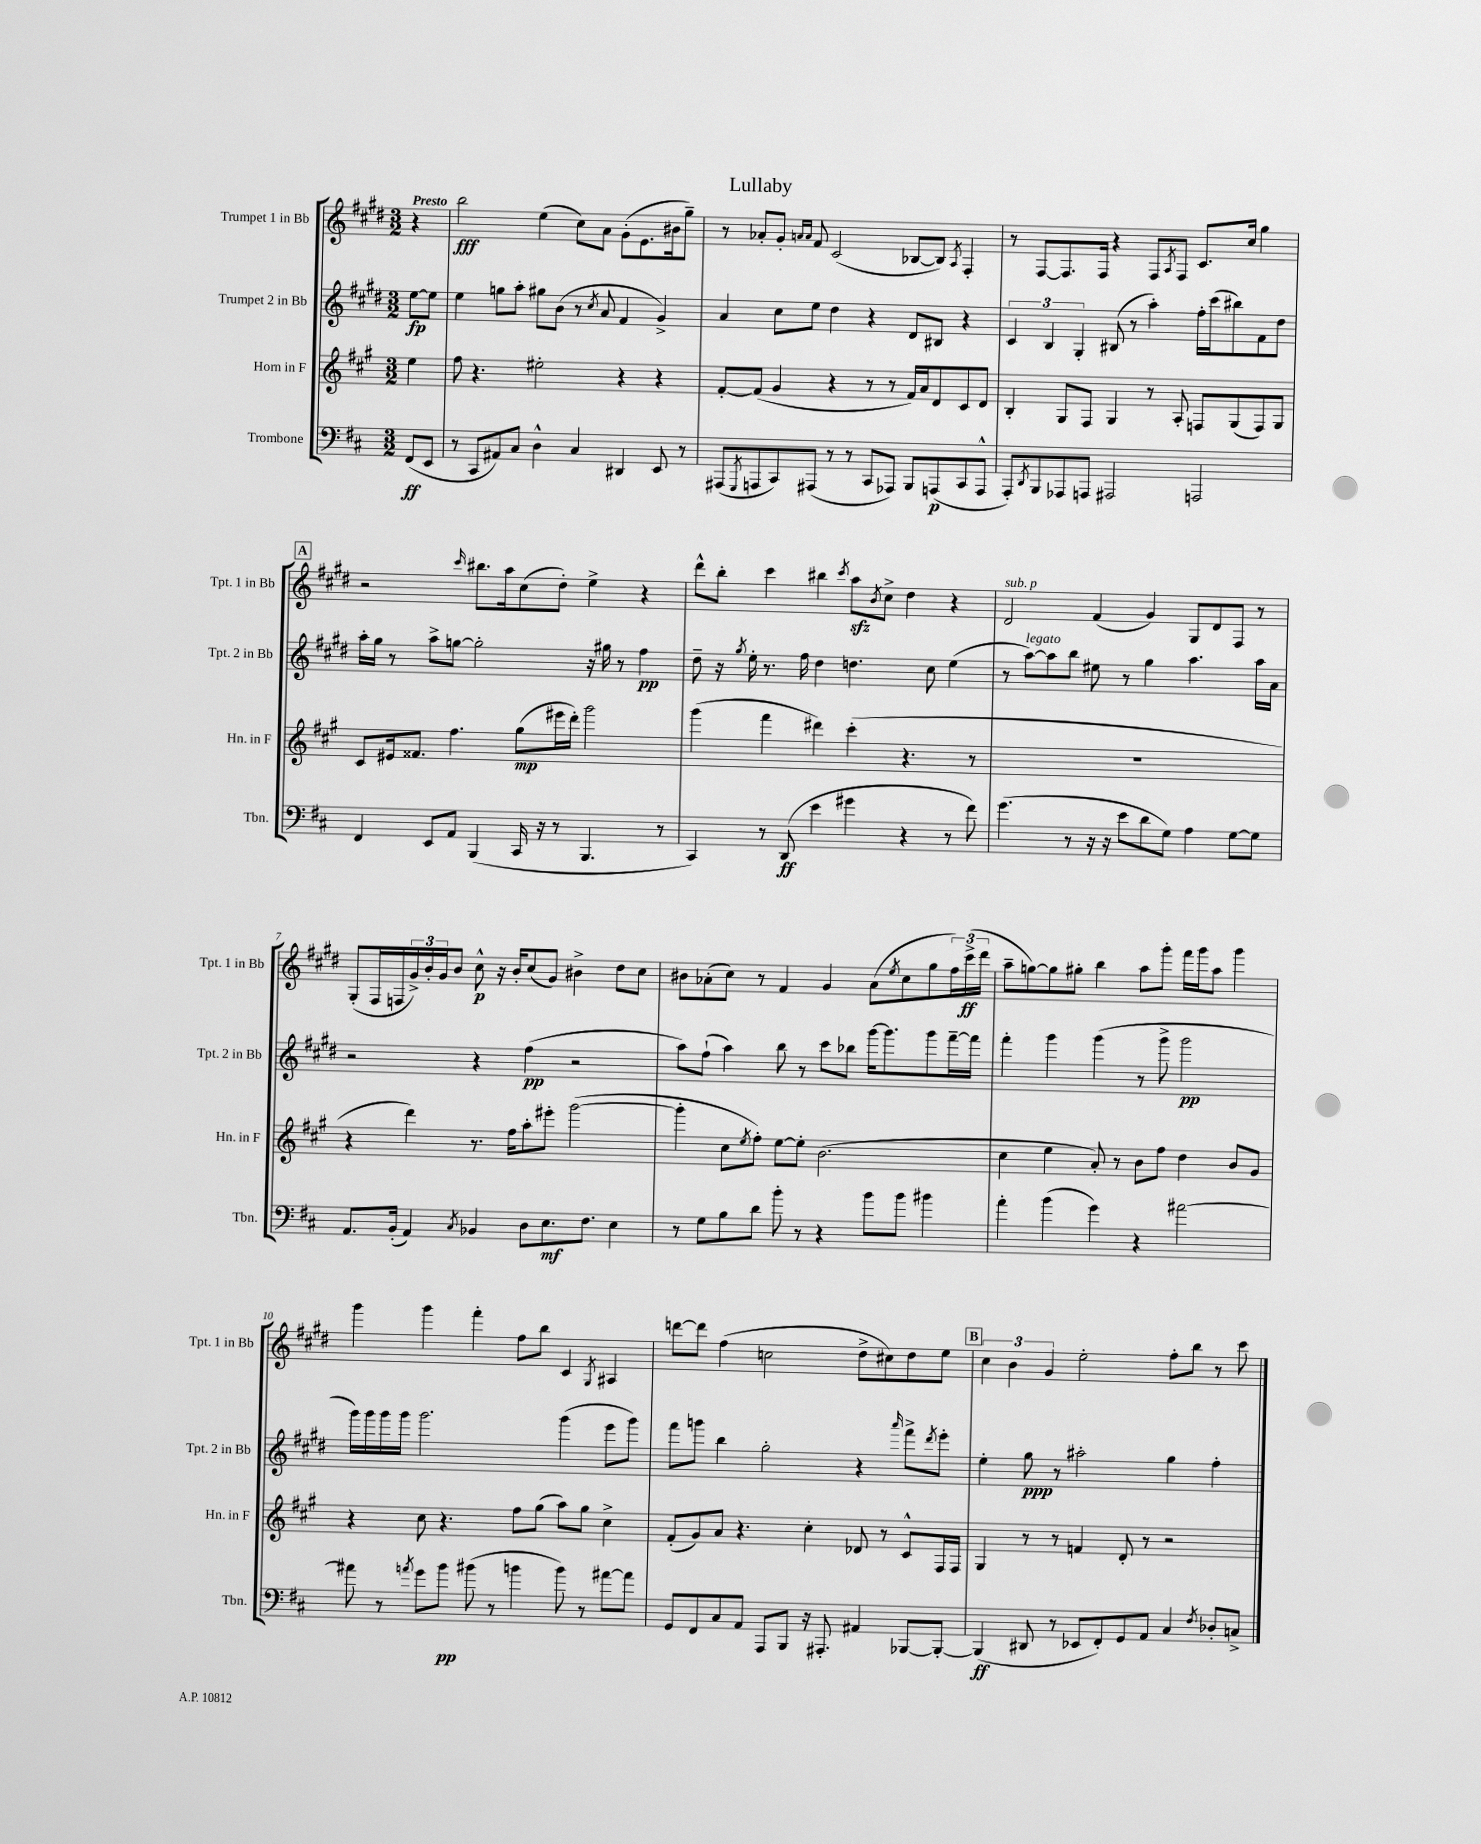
\header { title = "Lullaby" }
<<
\new StaffGroup <<
\new Staff = "s0" \with { instrumentName = "Trumpet 1 in Bb" shortInstrumentName = "Tpt. 1 in Bb" } {
    \clef treble \key e \major \numericTimeSignature \time 3/2 \partial 4 \tempo "Presto"
    r4 |
    b''2\fff e''4( cis''8) a'8 gis'8-.( e'8. bis'16 gis''8--) |
    r8 aes'8-. gis'8-. \grace { a'16 a'16 } fis'8 cis'2( bes8~ bes8) \acciaccatura { a8 } fis4-. |
    r8 fis8~ fis8. fis16 r4 fis8 \acciaccatura { a8 } fis8 cis'8. cis''16 gis''4 |
    \mark \markup { \box "A" } r2 \grace { cis'''16 } bis''8. a''16 cis''8( dis''8-.) e''4-> r4 |
    dis'''8-^ b''8-. cis'''4 bis''4 \acciaccatura { cis'''8 } a''8\sfz \acciaccatura { b'8 } cis''8-> dis''4 r4 |
    dis'2^\markup { \italic "sub. p" } fis'4( gis'4) gis8 dis'8 fis8 r8 |
    gis8-.( fis16 f16 \tuplet 3/2 { gis'16->) b'16-. gis'16 } b'8 cis''8-^\p r16 b'16-. cis''8( gis'8) bis'4-> dis''8 cis''8 |
    bis'8 aes'8-.( cis''8) r8 fis'4 gis'4 aes'8( \acciaccatura { e''8 } cis''8 gis''8 \tuplet 3/2 { fis''16) cis'''16->\ff( dis'''16 } |
    a''8-- g''8~) g''8 gis''8-. b''4 a''8 gis'''8-. fis'''16 gis'''16 a''8 gis'''4 |
    gis'''4 gis'''4 fis'''4-. fis''8 b''8 cis'4 \acciaccatura { gis8 } ais4 |
    d'''8~ d'''8 fis''4( c''2 dis''8-> cis''8) dis''8 e''8 |
    \mark \markup { \box "B" } \tuplet 3/2 { cis''4 b'4 gis'4 } e''2-. fis''8-. b''8 r8 cis'''8 \bar "|." |
}
\new Staff = "s1" \with { instrumentName = "Trumpet 2 in Bb" shortInstrumentName = "Tpt. 2 in Bb" } {
    \clef treble \key e \major \numericTimeSignature \time 3/2 \partial 4
    e''8~\fp e''8 |
    e''4 g''8 a''8-. gis''8 b'8( r8 \acciaccatura { cis''8 } a'8 fis'4 gis'4->) |
    a'4 cis''8 e''8 dis''4 r4 dis'8 bis8 r4 |
    \tuplet 3/2 { cis'4 b4 gis4-. } bis8( r8 a''4-.) fis''16-. cis'''16( bis''8) fis'8 dis''8 |
    \mark \markup { \box "A" } a''16-. gis''16 r8 a''8-> g''8~ g''2-. r16 gis''16 r8 fis''4\pp |
    dis''8-- r16 \acciaccatura { gis''8 } e''16-. r8. fis''16 dis''4 d''4. cis''8 e''4( |
    r8 a''8~^\markup { \italic "legato" }) a''8 b''8 eis''8 r8 gis''4 a''4. a''16 a'16 |
    r2 r4 fis''4\pp( r2 |
    a''8) fis''8-!( a''4) b''8 r8 cis'''8 bes''8 gis'''16~ gis'''8. gis'''8 fis'''16~-- fis'''16 |
    fis'''4-. gis'''4 gis'''4( r8 gis'''8-> gis'''2\pp |
    gis'''16) gis'''16 gis'''16 gis'''16 gis'''2. gis'''4( e'''8 gis'''8) |
    fis'''8 g'''8 b''4 gis''2-. r4 \grace { a'''16 } fis'''8-> \acciaccatura { dis'''8 } e'''8-. |
    \mark \markup { \box "B" } e''4-. gis''8\ppp r8 ais''2-. gis''4 fis''4-. \bar "|." |
}
\new Staff = "s2" \with { instrumentName = "Horn in F" shortInstrumentName = "Hn. in F" } {
    \clef treble \key a \major \numericTimeSignature \time 3/2 \partial 4
    e''4 |
    fis''8 r4. eis''2-. r4 r4 |
    fis'8~-. fis'8( gis'4 r4 r8 r8 fis'16) a'16 d'8 cis'8 d'8 |
    b4-. gis8 fis8 gis4 r8 a8-. f8 gis8( f8) gis8 |
    \mark \markup { \box "A" } cis'8 eis'16 fisis'8. fis''4. gis''8\mp( eis'''16 d'''16-.) gis'''2 |
    gis'''4( fis'''4 dis'''4) cis'''4-.( r4. r8 |
    R1. |
    r4 d'''4) r8. fis''16 a''8-. eis'''8-. gis'''2~( |
    gis'''4-. cis''8 \acciaccatura { e''8 } fis''8-.) e''8~ e''8-. b'2.( |
    cis''4 e''4 a'8-.) r8 b'8 fis''8 d''4 b'8 gis'8 |
    r4 cis''8 r4. fis''8 gis''8( a''8) gis''8 cis''4-> |
    fis'8-.( gis'8) a'8 r4. cis''4-. des'8 r8 cis'8-^ fis16 fis16 |
    \mark \markup { \box "B" } gis4 r8 r8 f'4 d'8-. r8 r2 \bar "|." |
}
\new Staff = "s3" \with { instrumentName = "Trombone" shortInstrumentName = "Tbn." } {
    \clef bass \key d \major \numericTimeSignature \time 3/2 \partial 4
    fis,8\ff( e,8 |
    r8 cis,8 ais,8) cis8 d4-^ cis4 dis,4 e,8 r8 |
    ais,,8( \acciaccatura { g,,8 } a,,8 cis,8) ais,,8( r8 r8 cis,8 aes,,8) b,,8 a,,8\p( cis,8 a,,8-^ |
    a,,8-.) \acciaccatura { d,8 } b,,8 aes,,8 a,,8 ais,,2 a,,2 |
    \mark \markup { \box "A" } fis,4 e,8 a,8 b,,4( cis,16 r16 r8 b,,4. r8 |
    cis,4) r8 d,8\ff( e'4 gis'4 r4 r8 fis'8) |
    g'4.( r8 r16 r16 e'8 d'8 g8) a4 g8~ g8 |
    a,8. b,16-.( a,4) \acciaccatura { cis8 } bes,4 d8 e8.\mf fis8. e4 |
    r8 g8 b8 d'8 b'8-. r8 r4 b'8 b'8 bis'4 |
    a'4-. b'4( g'4) r4 ais'2~ |
    ais'8 r8 \acciaccatura { a'8 } g'8 b'8\pp bis'8( r8 b'4 b'8) r8 ais'8~ ais'8 |
    g,8 fis,8 cis8 a,8 a,,8 b,,8 r16 ais,,8.-. ais,4 bes,,8~ bes,,8~-. |
    \mark \markup { \box "B" } bes,,4\ff( dis,8 r8 ees,8 fis,8-.) g,8 a,8 cis4 \acciaccatura { fis8 } des8-. c8-> \bar "|." |
}
>>
>>
